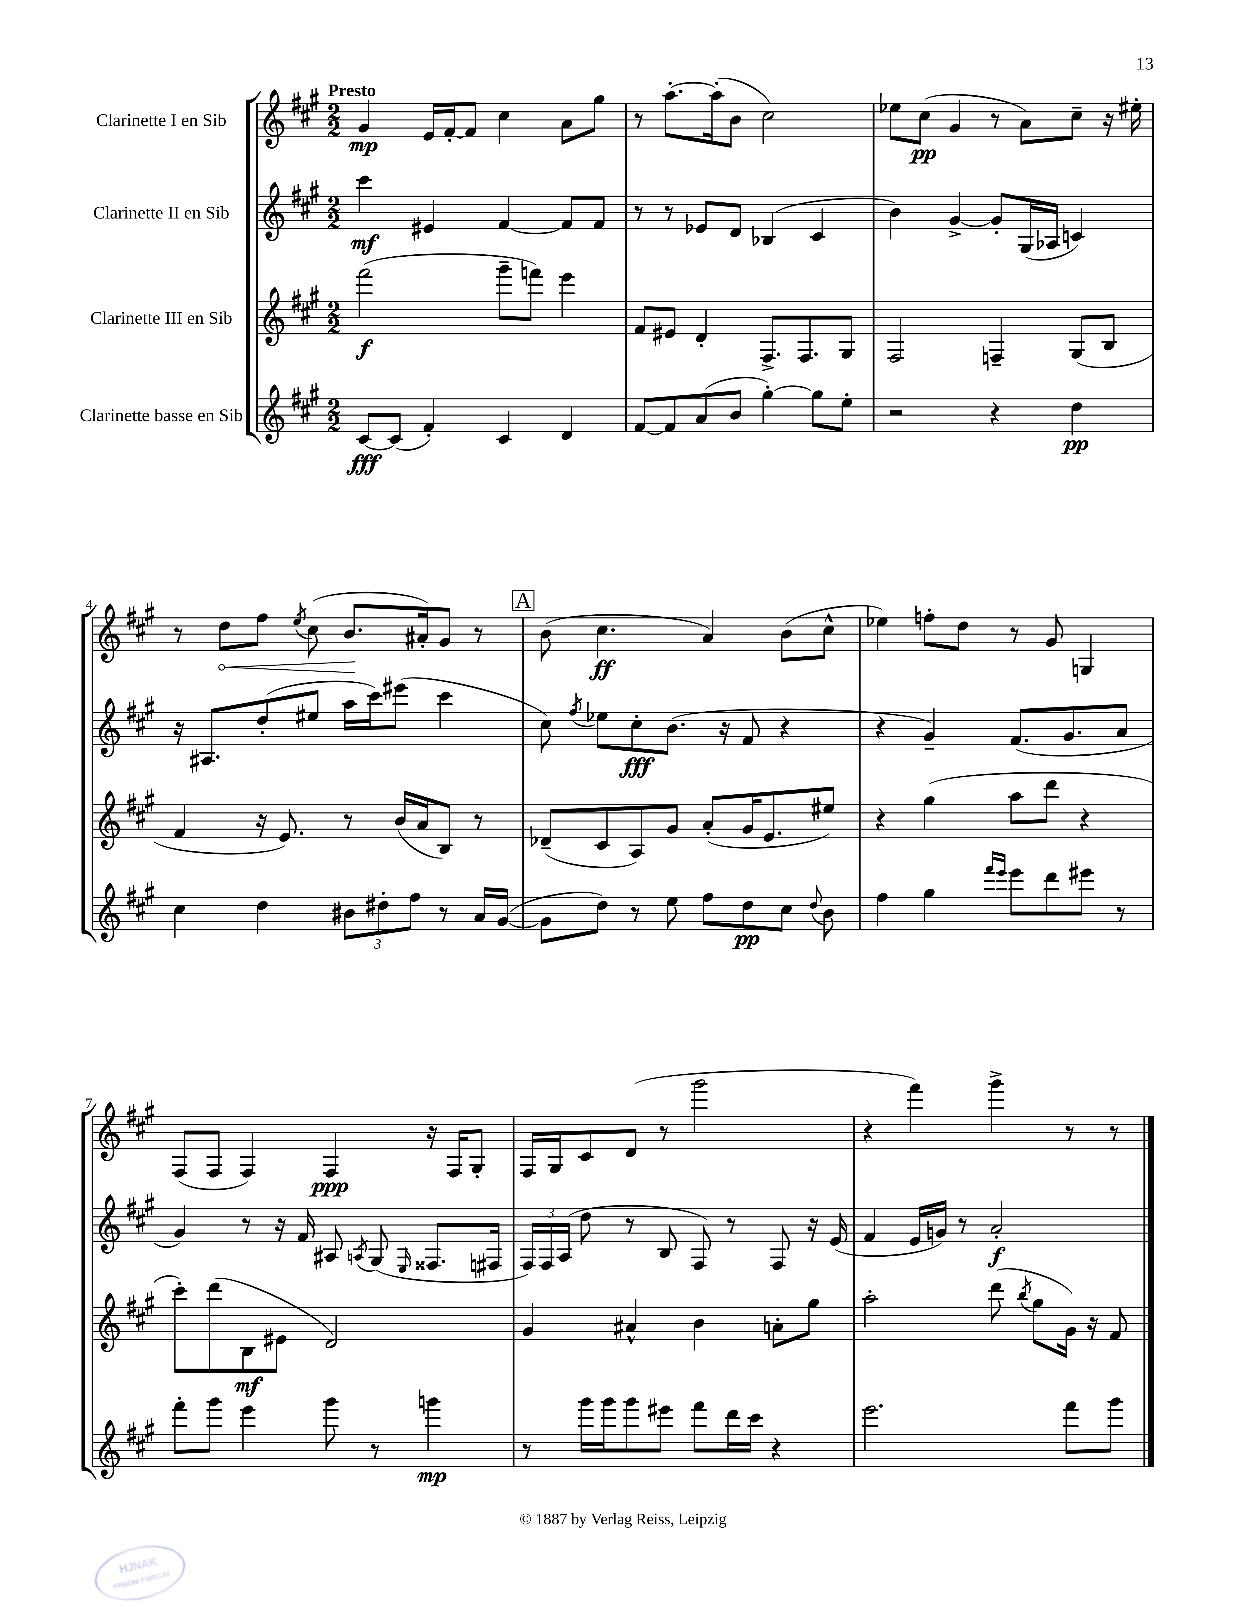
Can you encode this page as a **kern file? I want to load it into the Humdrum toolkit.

**kern	**kern	**kern	**kern
*staff4	*staff3	*staff2	*staff1
*clefG2	*clefG2	*clefG2	*clefG2
*k[f#c#g#]	*k[f#c#g#]	*k[f#c#g#]	*k[f#c#g#]
*M2/2	*M2/2	*M2/2	*M2/2
[8c#	(2fff#	4ccc#	4g#
(8c#]	.	.	.
4f#')	.	4e#	16e
.	.	.	[16f#'
.	.	.	8f#]
4c#	8ggg#~	[4f#	4cc#
.	8fff)	.	.
4d	4eee	8f#]	8a
.	.	8f#	8gg#
=	=	=	=
[8f#	8f#	8r	8r
8f#]	8e#	8r	[8.aa'
(8a	4d'	8e-	.
.	.	.	(16aa']
8b	.	8d	8b
[4gg#')	8.F#^	(4B-	2cc#)
.	8.F#	.	.
8gg#]	.	4c#	.
8ee'	8G#	.	.
=	=	=	=
2r	2F#	4b)	8ee-
.	.	.	(8cc#
.	.	[4g#^	4g#
4r	4F~	8g#']	8r
.	.	(16G#	8a)
.	.	16A-	.
4dd	(8G#	4c)	8cc#~
.	8B	.	16r
.	.	.	16ee#'
=	=	=	=
4cc#	4f#	16r	8r
.	.	8.A#	.
.	.	.	8dd
4dd	16r	(8dd'	8ff#
.	8.e)	.	.
.	.	.	8qee
.	.	8ee#	(8cc#
12b#	8r	16aa	8.b
.	.	16ccc#)	.
12dd#'	.	.	.
.	(16b	(8eee#	.
12ff#	.	.	.
.	16a	.	16a#')
8r	8B)	4ccc#	8g#
16a	8r	.	8r
([16g#	.	.	.
=	=	=	=
8g#]	(8d-~	8cc#)	(8b
.	.	8qff#	.
8dd)	8c#	8ee-	4.cc#
8r	8A)	8cc#'	.
8ee	8g#	(8.b	.
8ff#	(8a'	.	4a)
.	.	16r	.
8dd	16g#	8f#	.
.	8.e	.	.
8cc#	.	4r	(8b
8qqdd	.	.	.
8b	8ee#)	.	8cc#^^
=	=	=	=
4ff#	4r	4r	4ee-)
4gg#	(4gg#	4g#~)	8ff'
.	.	.	8dd
16qqfff#	.	.	.
16qqeee	.	.	.
8eee	8aa	(8.f#	8r
8ddd	8ddd	.	8g#
.	.	8.g#	.
8eee#	4r	.	4G
8r	.	8a	.
=	=	=	=
8fff#'	8ccc#')	4g#)	(8F#
8ggg#	(8ddd	.	8F#
4eee	8B	8r	4F#)
.	8e#	16r	.
.	.	16f#	.
8ggg#	2d)	8A#	4F#
.	.	8qA	.
8r	.	(8G#	.
.	.	16qqE	.
4ggg	.	8.F##	16r
.	.	.	16F#
.	.	.	8G#'
.	.	16F#	.
=	=	=	=
8r	4g#	24F#)	16F#
.	.	24F#	.
.	.	.	16G#
.	.	(24A	.
16ggg#	.	8dd	8c#
16ggg#	.	.	.
8ggg#	4a#^^	8r	(8d
8eee#	.	8B	8r
8fff#	4b	8F#)	2ggg#
16ddd	.	8r	.
16ccc#	.	.	.
4r	8a'	8F#	.
.	8gg#	16r	.
.	.	(16e	.
=	=	=	=
2.eee	2aa'	4f#	4r
.	.	16e	4fff#)
.	.	16g)	.
.	.	8r	.
.	(8ddd	2a'	4ggg#^
.	8qbb	.	.
.	8gg#	.	.
8fff#	16g#)	.	8r
.	16r	.	.
8ggg#	8f#	.	8r
==	==	==	==
*-	*-	*-	*-
